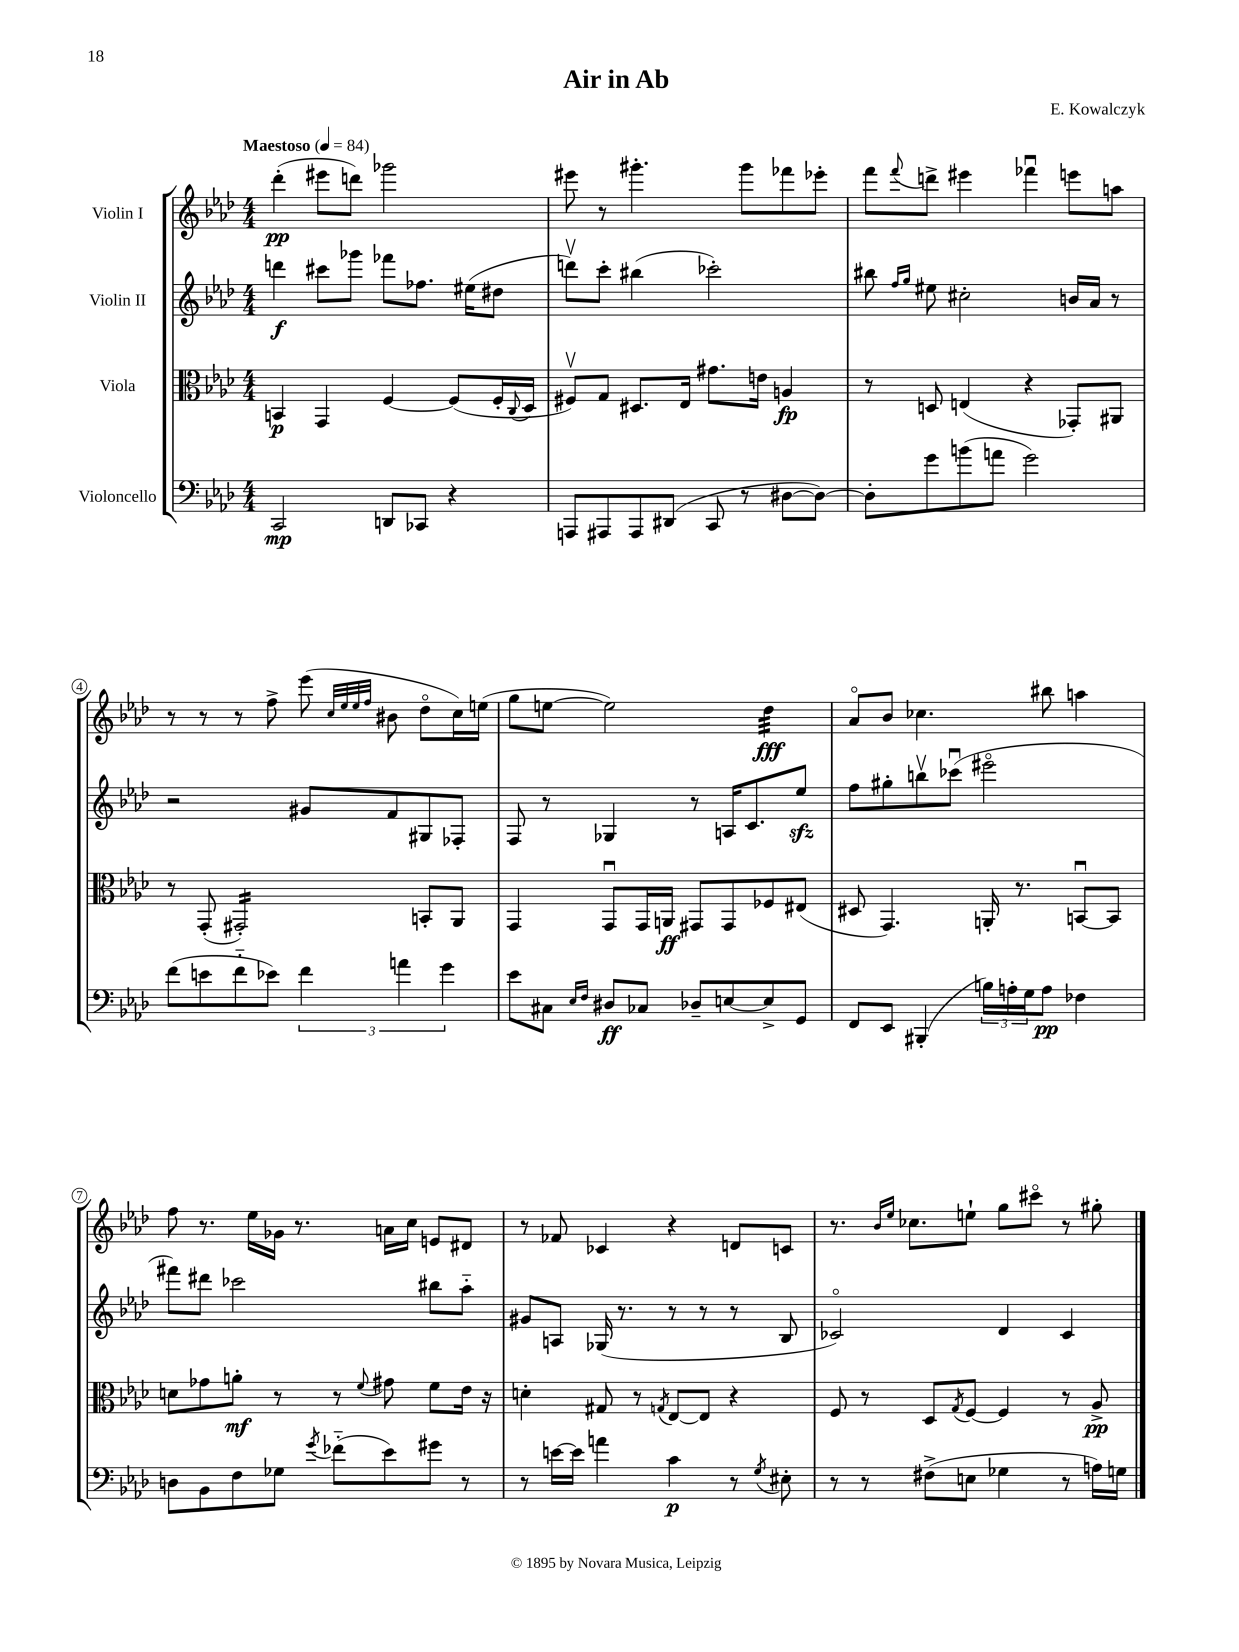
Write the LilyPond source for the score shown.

\header { title = "Air in Ab" composer = "E. Kowalczyk" }
<<
\new StaffGroup <<
\new Staff = "s0" \with { instrumentName = "Violin I" } {
    \clef treble \key aes \major \numericTimeSignature \time 4/4 \tempo "Maestoso" 4 = 84
    des'''4-.\pp( eis'''8 d'''8) ges'''2 |
    eis'''8 r8 gis'''4.-. gis'''8 fes'''8 ees'''8-. |
    f'''8 \appoggiatura { f'''8 } d'''8-> eis'''4 fes'''4\downbow e'''8 a''8 |
    r8 r8 r8 f''8-> ees'''8( \grace { c''32 ees''32 ees''32 f''32 } bis'8 des''8\flageolet c''16) e''16( |
    g''8 e''8~ e''2) des''4:32\fff |
    aes'8\flageolet bes'8 ces''4. bis''8 a''4 |
    f''8 r8. ees''16 ges'16 r8. a'16 c''16 e'8 dis'8 |
    r8 fes'8 ces'4 r4 d'8 c'8 |
    r8. \grace { bes'16 ees''16 } ces''8. e''8-! g''8 cis'''8\flageolet r8 gis''8-. \bar "|." |
}
\new Staff = "s1" \with { instrumentName = "Violin II" } {
    \clef treble \key aes \major \numericTimeSignature \time 4/4
    d'''4\f cis'''8 ges'''8 fes'''8 fes''8. eis''16( dis''8 |
    d'''8\upbow) c'''8-. bis''4( ces'''2-.) |
    bis''8 \grace { f''16 g''16 } eis''8 cis''2-. b'16 aes'16 r8 |
    r2 gis'8 f'8 gis8 fes8-. |
    f8 r8 ges4 r8 a16 c'8. ees''8\sfz |
    f''8 gis''8-. b''8\upbow ces'''8\downbow( eis'''2\flageolet |
    fis'''8) dis'''8 ces'''2 bis''8 aes''8-_ |
    gis'8 a8 ges16( r8. r8 r8 r8 bes8 |
    ces'2\flageolet) des'4 ces'4 \bar "|." |
}
\new Staff = "s2" \with { instrumentName = "Viola" } {
    \clef alto \key aes \major \numericTimeSignature \time 4/4
    b,4\p g,4 f4~ f8( f16-. \appoggiatura { c8 } des16 |
    fis8\upbow) g8 dis8. ees16 gis'8. e'16 a4\fp |
    r8 d8 e4( r4 ges,8-.) ais,8 |
    r8 g,8-.( gis,2:16-.) b,8-. aes,8 |
    g,4 g,8\downbow g,16 a,16\ff gis,8 gis,8 fes8 eis8( |
    dis8 g,4.) a,16-. r8. b,8~\downbow b,8 |
    d'8 ges'8 a'8-.\mf r8 r8 \appoggiatura { f'8 } gis'8 f'8 ees'16 r16 |
    d'4-. gis8 r8 \acciaccatura { g8 } ees8~ ees8 r4 |
    f8 r8 des8 \acciaccatura { g8 } f8~ f4 r8 aes8->\pp \bar "|." |
}
\new Staff = "s3" \with { instrumentName = "Violoncello" } {
    \clef bass \key aes \major \numericTimeSignature \time 4/4
    c,2\mp d,8 ces,8 r4 |
    a,,8 ais,,8 ais,,8 dis,8( c,8 r8 dis8~ dis8~) |
    dis8-. g'8 b'8( a'8 g'2) |
    f'8( e'8 f'8-_ ees'8) \tuplet 3/2 { f'4 a'4 g'4 } |
    ees'8 cis8 \grace { ees16 f16 } dis8\ff ces8 des8-- e8~ e8-> g,8 |
    f,8 ees,8 bis,,4-.( \tuplet 3/2 { b16) a16-. g16 } a8\pp fes4 |
    d8 bes,8 f8 ges8 \acciaccatura { g'8 } fes'8-_( ees'8) gis'8 r8 |
    r8 e'16~ e'16 a'4 c'4\p r8 \acciaccatura { g8 } eis8-. |
    r8 r8 fis8->( e8 ges4 r8 a16) g16 \bar "|." |
}
>>
>>
\layout { \context { \Score \override BarNumber.stencil = #(make-stencil-circler 0.1 0.3 ly:text-interface::print) } }
